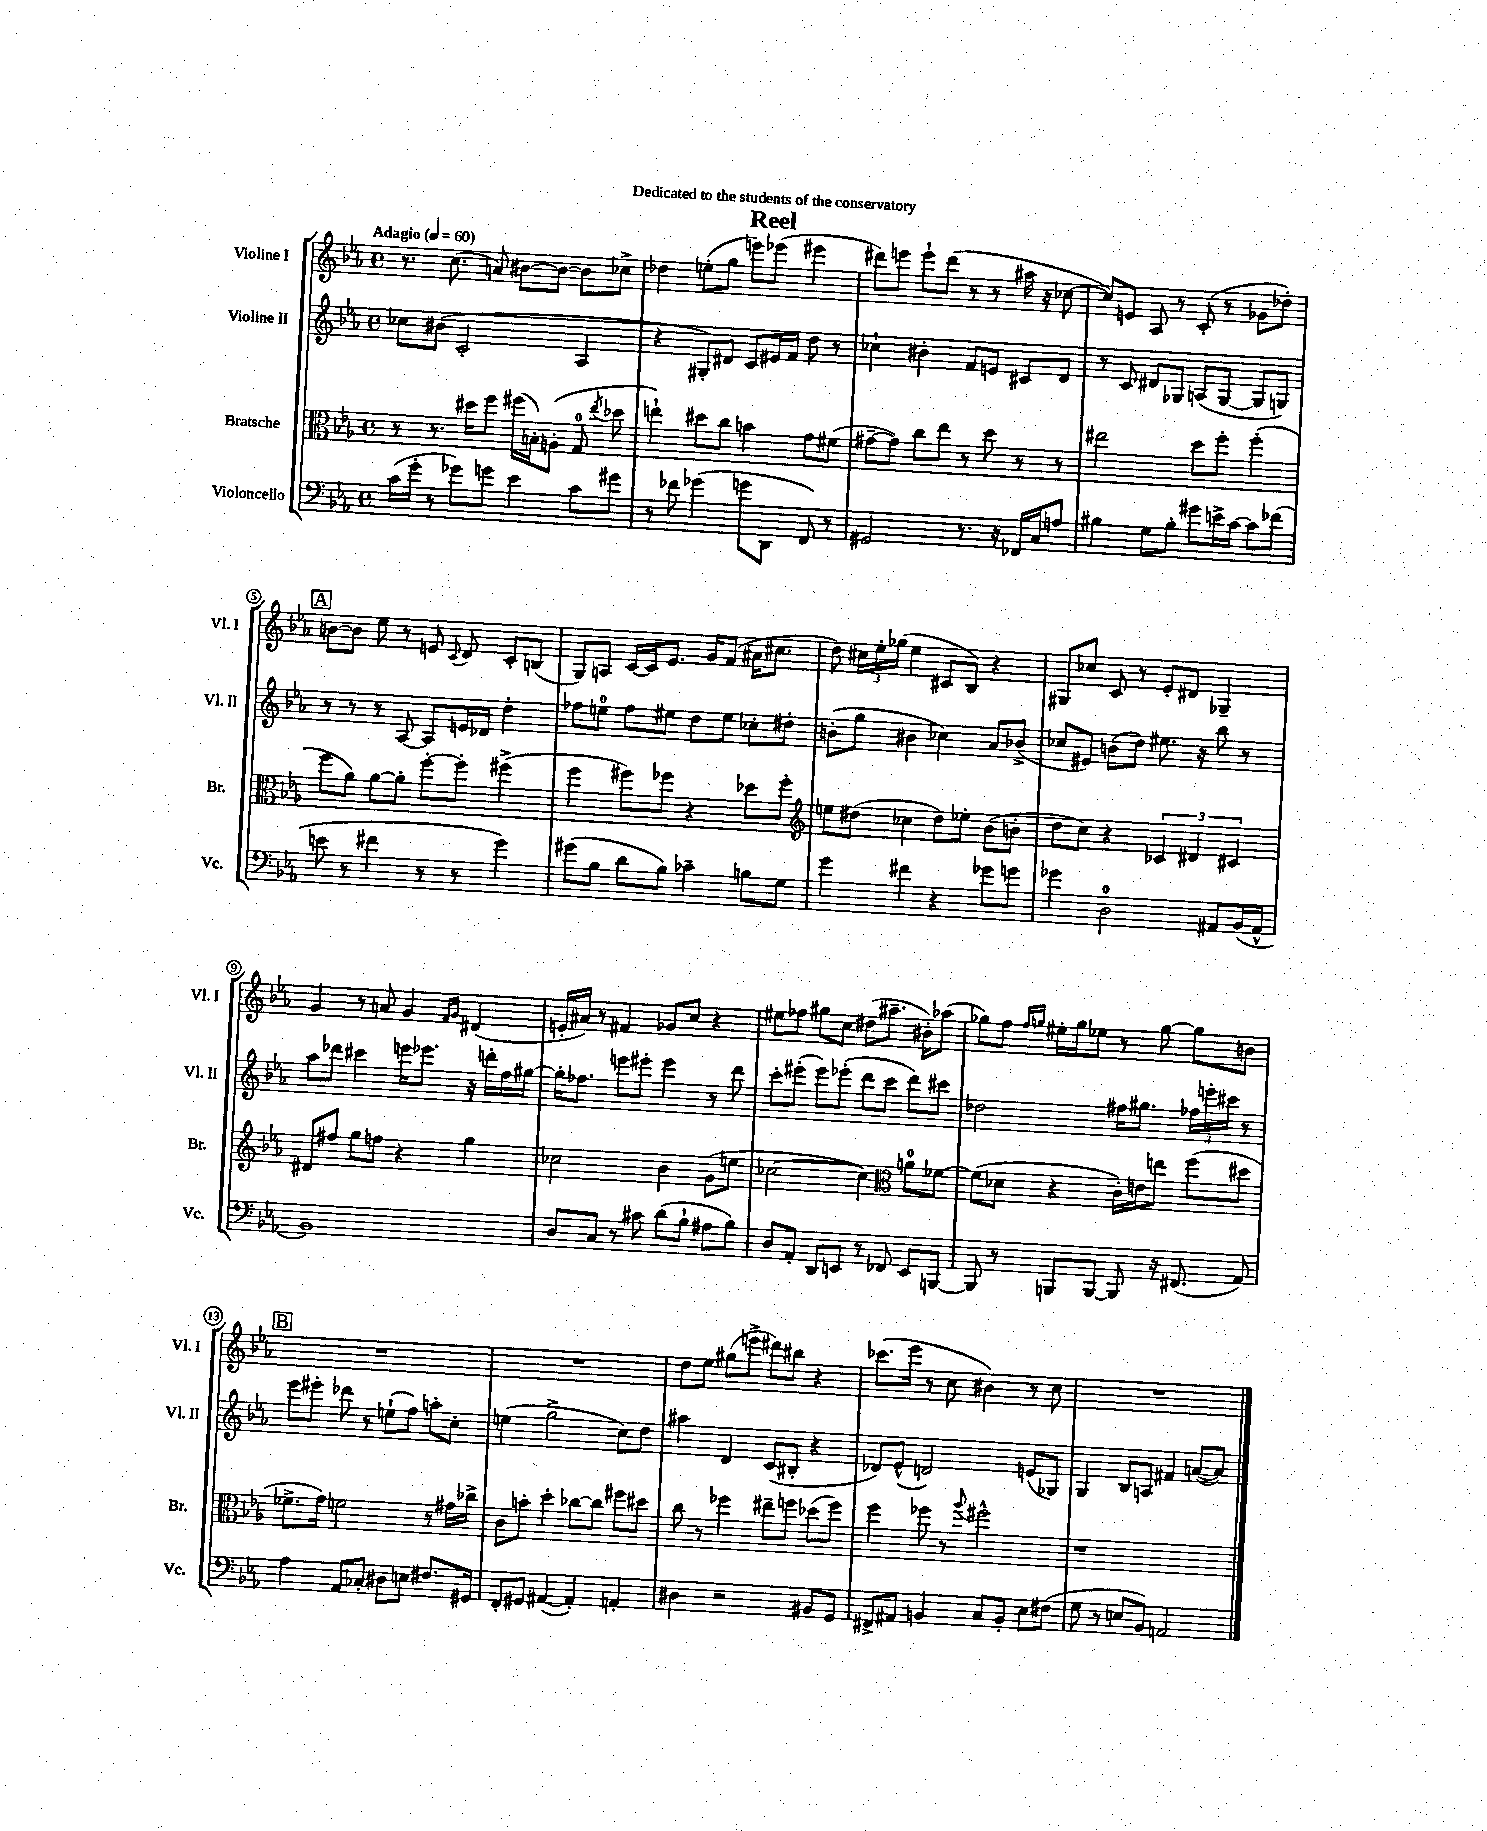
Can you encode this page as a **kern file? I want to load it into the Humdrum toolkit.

**kern	**kern	**kern	**kern
*part4	*part3	*part2	*part1
*staff4	*staff3	*staff2	*staff1
*I"Violoncello	*I"Bratsche	*I"Violine II	*I"Violine I
*I'Vc.	*I'Br.	*I'Vl. II	*I'Vl. I
*clefF4	*clefC3	*clefG2	*clefG2
*k[b-e-a-]	*k[b-e-a-]	*k[b-e-a-]	*k[b-e-a-]
*M4/4	*M4/4	*M4/4	*M4/4
*met(c)	*met(c)	*met(c)	*met(c)
*MM60	*MM60	*MM60	*MM60
=1	=1	=1	=1
!	!	!	!LO:TX:a:B:t=Adagio
(16c\LL	8r	8cc-X\L	8.r
16g'\JJ	.	.	.
8r	8.r	(8b#X\J	.
.	.	.	(8.cc\
8g-X\L)	.	2c'/	.
.	16dd#X\KL	.	.
8gn\J	8ff\J	.	8an/)
4e-\	(16ff#X\LL	.	[8b#X\L
.	16Bn'\J)	.	.
.	(8An'\J	.	8b#\J_
8c\L	8G/	4A-/	8b#\L]
.	8qee-/	.	.
8g#X\J	8dd-X\	.	8cc-X^\J
=2	=2	=2	=2
8r	4een`\)	4r	4dd-X\
8f-X\	.	.	.
(4g-X\	8dd#X\L	8G#X'/L)	(8een'\L
.	8cc\J	8d#X/J	8gg\J
8gn\L	4bn\	8c/L	8eeen\L)
8DD\J	.	16e#X/L	(8eee-X\J
.	.	16f/JJ	.
8FF/)	8g\L	8dd\	4eee#X\
8r	(8f#X\J	8r	.
=3	=3	=3	=3
2GG#X/	[8g#X~\L	4cc-X`\	8ddd#X\L)
.	8g#\J])	.	8eeen\J
.	8cc\L	4b#X'\	8eee`\L
.	8ee-\J	.	(8ddd#\J
8.r	8r	8f/L	8r
.	8dd\	8en/J	8r
16r	.	.	.
16FF-X/LL	8r	8c#X/L	16aa#X\
16C/J	.	.	16r
8An/J	8r	8d/J	[8cc-X\
=4	=4	=4	=4
4B#X\	2ee#X\	8r	8cc-/L])
.	.	8c/	8en/J
8G\L	.	8d#X/L	8A-/
8B#'\J	.	8G-X/J	8r
8g#X\L	8dd\L	(8An/L	(8c'/
16en^\L	8ff'\J	[8G-/J	8r
[16c\JJ	.	.	.
8c\L]	(4ff'\	8G-/L]	8g-X\L
(8f-X\J	.	8Gn/J)	8dd-X'\J)
!!LO:LB:g=z
!!LO:REH:place=s1:t=A
=5	=5	=5	=5
8en\	8ff\L	8r	[8bn\L
8r	8a-\J)	8r	8b\J]
4f#X\	[8a-\L	8r	8ee-\
.	8a-'\J]	[8A-/	8r
8r	[8ff'\L	8A-/L]	8en/
.	.	.	8qqc/
8r	8ff'\J]	16en/L	8d/
.	.	16d-X/JJ	.
4g\)	(4ff#X^\	4dd'\	8c'/L
.	.	.	(8Bn/J
=6	=6	=6	=6
(8g#X\L	4ff\	8ff-X\L	8G/L)
8B-\J	.	8een\J	8An/J
8d\L	8ff#X\L)	8ff-\L	[16c/LL
.	.	.	16c/J]
8B-\J)	8ff-X\J	8ee#X\J	8.e-/J
4c-X~\	4r	8dd\L	.
.	.	.	16g/KL
.	.	8ee#\J	(8f/J
8Bn\L	8dd-X\L	8cc-X'\L	16a#X\KL
.	.	.	8.cc#X\J
8G\J	8ff-'\J	8dd#X'\J	.
=7	=7	=7	=7
*	*clefG2	*	*
4g\	8een\L	(8bn'\L	8dd\)
.	(8dd#X\J	8gg\J	24cc#X\LL
.	.	.	24ee-'\
.	.	.	(24gg-X\JJ
4f#X\	4cc-X\	4b#X\	4ee-\
4r	8dd#\L)	4cc-X\)	8c#X/L
.	8ee-X'\J	.	8B-/J)
8g-X\L	(8b-\L	8a-/L	4r
8gn\J	8bn'\J	(8b-X^/J	.
=8	=8	=8	=8
4g-X\	8dd\L	8cc-X/L	8G#X/L
.	8cc\J)	8e#X/J)	8cc-X/J
2D\	4r	(8bn\L	8c/
.	.	8dd\J)	8r
.	6c-X/	8.ee#X\	8e-'/L
.	.	.	8d#X/J
.	6d#X/	.	.
.	.	16r	.
8AA#X/L	.	8bb-\	4G-X~/
.	6c#X/	.	.
(16BB-/L	.	8r	.
16AA#^^/JJ	.	.	.
!!LO:LB:g=z
=9	=9	=9	=9
1BB-)	8d#X/L	8aa-\L	4g/
.	8ff#X/J	8ddd-X\J	.
.	8gg\L	4ccc#X\	8r
.	8ffn\J	.	8an/
.	4r	16eeen\KL	4g/
.	.	8.eee-X\J	.
.	.	.	16qqf/LL
.	.	.	16qqg/JJ
.	4gg\	16r	(4d#X/
.	.	16dddn'\LL	.
.	.	16ff\	.
.	.	[16gg#X\JJ	.
=10	=10	=10	=10
8D/L	2cc-X\	16gg#'\KL]	16en'/LL
.	.	8.ff-X\J	16a#X/JJ)
8C/J	.	.	8r
8r	.	8eeen\L	4f#X/
8c#X\	.	8eee#X'\J	.
(8d\L	4b-\	4eee#\	8g-X/L
8B-`\J	.	.	8cc/J
8A#X\L	(8g\L	8r	4r
8B-\J)	8een\J	8ddd\	.
=11	=11	=11	=11
8D/L	[2cc-X\	8ccc'\L	8ee#X\L
8AA-'/J	.	(8eee#X'\J	8ff-X\J
8DD/L	.	8eee#\L)	8gg#X\L
8EEn/J	.	(8eee-X'\J	8cc\J
8r	4cc-\])	8ddd\L	(8dd#X\L
8FF-X/	.	8ccc\J	8.aa#X~\J
*	*clefC3	*	*
8EE/L	8an\L	8ddd\L)	.
.	.	.	16b#X'\KL)
[8BBBn/J	[8f-X\J	8ccc#X\J	(8aa-X\J
=12	=12	=12	=12
8BBB/]	(8f-\L]	2dd-X\	8gg-X\L)
8r	8d-X\J	.	8ff\J
.	.	.	16qqff/LL
.	.	.	16qqggn/JJ
8BBBn/L	4r	.	16ee#X'\LL
.	.	.	16gg\J
[8BBB/J	.	.	8ee-X\J
8BBB/]	16c'\LL)	16ff#X\KL	8r
.	16en\J	8.gg#X\J	.
16r	8een\J	.	[8gg\
(8.FF#X/	.	.	.
.	(8ff\L	24ff-X\LL	8gg\L]
.	.	24eeen'\	.
.	.	24ccc#X\JJ	.
8AA-/)	8dd#X\J	8r	8bn\J
!!LO:LB:g=z
!!LO:REH:place=s1:t=B
=13	=13	=13	=13
4A-\	8.f-X^\L	8eee-\L	1r
.	.	8eee#X'\J	.
.	16g\Jk)	.	.
8AA-/L	2fn\	8ddd-X\	.
8C-X'/J	.	8r	.
8D#X\L	.	(8een`\L	.
8En\J	.	8ff\J)	.
8.F#X/L	8r	8aan'\L	.
.	16g#X\LL	8cc'\J	.
16GG#X/Jk	16cc-X^\JJ	.	.
=14	=14	=14	=14
8FF'/L	8c\L	(4een\	1r
8GG#X/J	8bn'\J	.	.
([4AA#X/	4dd'\	2gg^\	.
4AA#'/])	[8cc-X\L	.	.
.	8cc-\J]	.	.
4AAn'/	8ff#X\L	8cc\L)	.
.	8dd#X\J	8dd\J	.
=15	=15	=15	=15
4D#X\	8cc\	4aa#X\	8dd\L
.	8r	.	8ee-\J
2r	4ff-X\	4d/	(8gg#X\L
.	.	.	8eeen^\J
.	8ee#X~\L	(8c/L	8ddd#X\L)
.	8ffn\J	8B#X'/J	8bb#X\J
8BB#X/L	(8dd-X\L	4r	4r
8GG/J	8ff\J)	.	.
=16	=16	=16	=16
8FF#X^/L	4ff\	8d-X/L)	(8.ccc-X\L
8AA#X/J	.	(8e-^^/J	.
.	.	.	16eee-\Jk
4BBn/	8ff-X\	2dn/)	8r
.	8r	.	8cc\
.	8qqaa-/	.	.
8C/L	2ff#X^^\	.	4b#X\)
8BB'/J	.	.	.
8E-\L	.	(8en/L	8r
(8F#X\J	.	8G-X/J)	8cc\
=17	=17	=17	=17
8G\	1r	4G/	1r
8r	.	.	.
8En/L	.	8B-/L	.
8BB-/J)	.	8An/J	.
2AAn/	.	4f#X/	.
.	.	([8an/L	.
.	.	8a/J])	.
==	==	==	==
*-	*-	*-	*-
